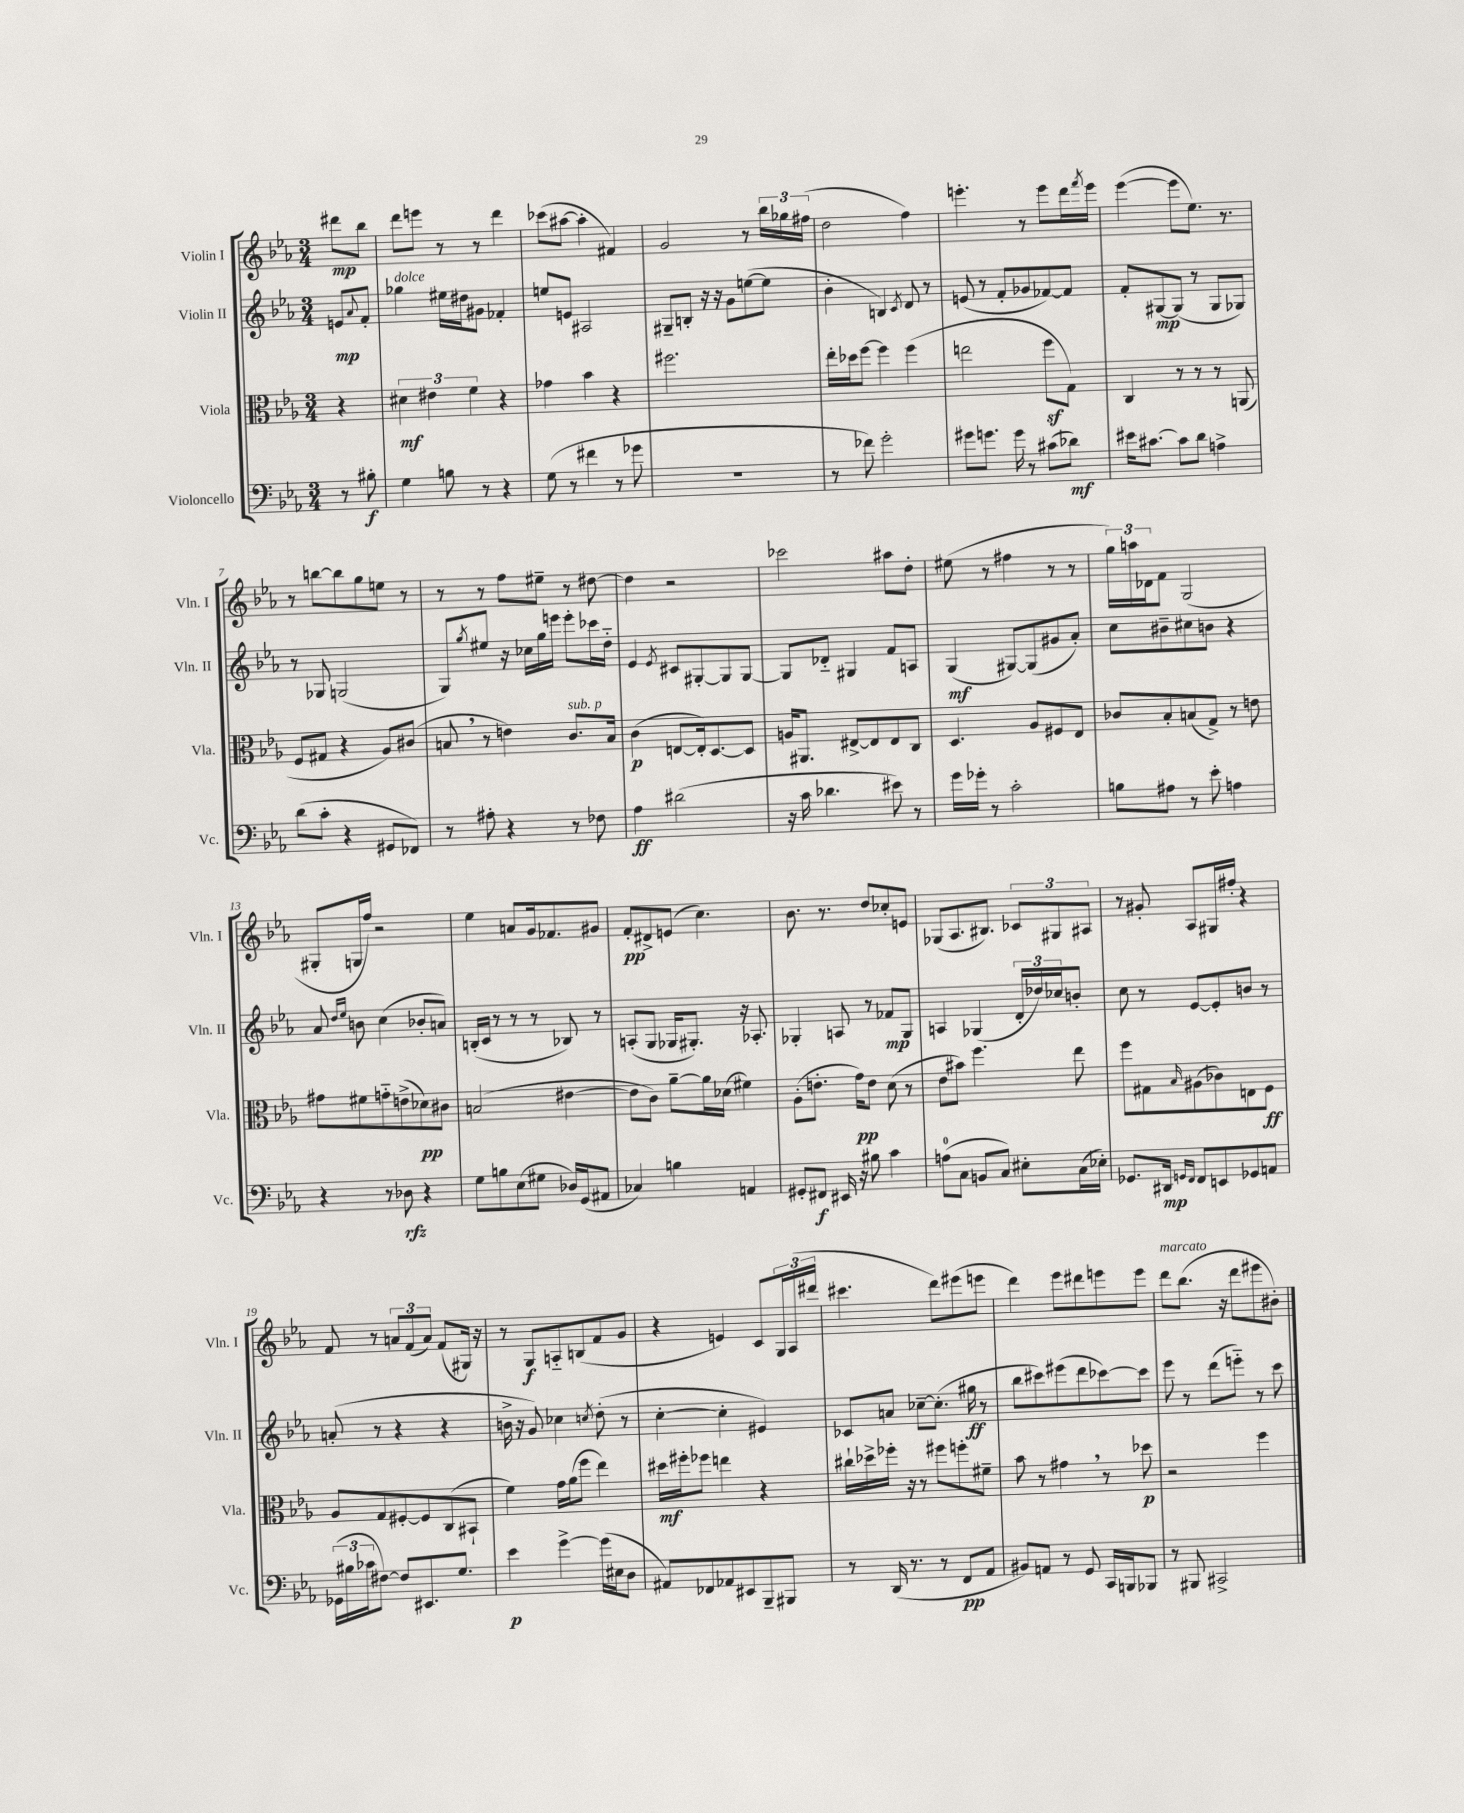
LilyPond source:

<<
\new StaffGroup <<
\new Staff = "s0" \with { instrumentName = "Violin I" shortInstrumentName = "Vln. I" } {
    \clef treble \key ees \major \numericTimeSignature \time 3/4 \partial 4
    dis'''8\mp bes''8 |
    d'''8 e'''8 r8 r8 d'''4 |
    ces'''8( ais''8~ ais''4-. fis'4) |
    g'2 r8 \tuplet 3/2 { bes''16 ges''16 fis''16( } |
    d''2 f''4) |
    e'''4.-. r8 e'''8 d'''16 \acciaccatura { f'''8 } e'''16 |
    ees'''4~( ees'''8 ees''8.) r8. |
    r8 b''8~ b''8 g''8 e''8 r8 |
    r8 r8 f''8 eis''8-- r8 dis''8~ |
    dis''4 r2 |
    ces'''2 ais''8 d''8-. |
    eis''8( r8 fis''4 r8 r8 |
    \tuplet 3/2 { g''16) a''16 des'16 } f'8 g2( |
    gis8-. g16 f''16) r2 |
    ees''4 a'8 g'16 fes'8. gis'8 |
    f'8-.\pp dis'8-> e'8( c''4.) |
    bes'8. r8. d''8 ces''8-. e'8 |
    ges8( aes8. bis8.) \tuplet 3/2 { ces'8 gis8 ais8 } |
    r8 gis'8-. aes8 gis16 fis''16-. r4 |
    f'8 r8 \tuplet 3/2 { a'8 f'8( a'8) } f'8( gis16) r16 |
    r8 g8\f a8-_ b8( f'8 g'8 |
    r4 e'4) c'8 \tuplet 3/2 { g16 aes16( dis'''16 } |
    cis'''4. d'''8) eis'''8( e'''8 |
    d'''4) ees'''8 dis'''8 e'''8 e'''8 |
    d'''8^\markup { \italic "marcato" } bes''8.( r16 d'''8 eis'''8 bis'8-.) \bar "|." |
}
\new Staff = "s1" \with { instrumentName = "Violin II" shortInstrumentName = "Vln. II" } {
    \clef treble \key ees \major \numericTimeSignature \time 3/4 \partial 4
    e'8\mp \appoggiatura { aes'8 } f'8-. |
    ges''4^\markup { \italic "dolce" } eis''16 dis''16 gis'8 fes'4-. |
    e''8 e'8 ais2 |
    gis8-- b8-. r16 r16 g'8 e''8~( e''8 |
    bes'4-. b4) \acciaccatura { c'8 } d'8 r8 |
    e'8( r8 f'8-. ges'8 fes'8~) fes'8 |
    f'8-. gis8~\mp gis8( r8 gis8 ges8) |
    r8 ges8 g2( |
    g8) \acciaccatura { g''8 } eis''8 r16 ces''16 g''16 e'''16 e'''8-. ces'''16 d''16-_ |
    ees'4 \acciaccatura { ees'8 } cis'8 gis8~-. gis8 gis8~ |
    gis8 des'8-_ gis4 f'8 a8 |
    g4\mf( gis8~) gis8( gis'8 aes'8-.) |
    c''8 bis'8-- cis''8 b'8 r4 |
    aes'8 \grace { d''16 ees''16 } b'8 c''4( bes'8-. a'8) |
    b16-.( c'16 r8 r8 r8 bes8) r8 |
    a8-.( g8 ges16 gis8.-.) r16 aes8.-. |
    ges4-. a8 r8 fes'8\mp ges8 |
    a4 ges4( \tuplet 3/2 { d'16-. des''16) ces''16 } b'8-. |
    c''8 r8 ees'8~ ees'8-. b'8 r8 |
    a'8-.( r8 r4 r4 |
    b'16-> r16 g'8) ces''4 \acciaccatura { c''8 } d''8-.( r8 |
    c''4~-. c''4-. eis'4) |
    ces'8 a'8 ces''8~-- ces''8.-.( gis''16\ff r8 |
    bes''8 cis'''8) eis'''8( d'''8 ces'''8~) ces'''8 |
    ees'''8 r8 d'''8( e'''8-_) r8 c'''8 \bar "|." |
}
\new Staff = "s2" \with { instrumentName = "Viola" shortInstrumentName = "Vla." } {
    \clef alto \key ees \major \numericTimeSignature \time 3/4 \partial 4
    r4 |
    \tuplet 3/2 { dis'4\mf eis'4 f'4 } r4 |
    ges'4 bes'4 r4 |
    fis''2. |
    ees''16-. des''16 f''8~ f''4 f''4( |
    e''2 f''8\sf g8) |
    c4 r8 r8 r8 a,8( |
    f8 gis8 r4 aes8) cis'8( |
    b8 \breathe r8 e'4) c'8.^\markup { \italic "sub. p" } b16 |
    c'4\p( e8~ e16-.) d8.~ d8 |
    a16 ais,8. eis8~-> eis8 eis8 c8 |
    d4. aes8 fis8 ees8 |
    ces'8 bes8-. b8( g8->) r8 e'8 |
    gis'8 fis'8 g'8-_ e'8->( des'8\pp) cis'8 |
    b2( eis'4~ |
    eis'8 c'8) aes'8~-- aes'16 des'16( fis'4) |
    aes8-.( e'8.-. g'16\pp) e'8 d'8( r8 |
    ees'8 bis'8) f''4. ees''8 |
    f''8 gis8 \grace { bes16 } ais8( ces'8) e8 f8\ff |
    aes8 g8 fis8~-. fis8 c8( bis,8-! |
    f'4) g'16 aes'16( f''8 ees''4) |
    dis''16\mf fis''16-. fes''8 e''4 r4 |
    cis''16-! des''16-> fes''16-. r16 r8 fis''8 f''8-. fis'8-- |
    bes'8 r8 gis'4 \breathe r8 des''8\p |
    r2 f''4 \bar "|." |
}
\new Staff = "s3" \with { instrumentName = "Violoncello" shortInstrumentName = "Vc." } {
    \clef bass \key ees \major \numericTimeSignature \time 3/4 \partial 4
    r8 bis8-.\f |
    g4 b8 r8 r4 |
    g8( r8 fis'4 r8 ges'8 |
    R2. |
    r8 fes'8) g'2-. |
    gis'8 g'8. g'16 r8 cis'8( des'8\mf) |
    eis'16 cis'8.~ cis'8 d'8 a4-> |
    d'8( c'8-. r4 gis,8 fes,8) |
    r8 ais8-. r4 r8 fes8 |
    aes4\ff dis'2( |
    r16 c'16 des'4. eis'8) r8 |
    g'16 ges'16-. r8 c'2-. |
    b8 ais8 r8 ees'8-. a4 |
    r4 r8 des8\rfz r4 |
    g8 b8 ees8( gis8 des16) g,16( ais,8 |
    ces4) b4 a,4 |
    gis,8-. fis,8\f eis,16 r16 bis8 c'4 |
    a8-0( c8 b,8 c8) eis8-. c16( ees16-.) |
    ges,8. dis,16\mp \grace { g,16 f,16 } f,8 e,8 ges,8 a,8 |
    \tuplet 3/2 { ges,16( bis16 ces'16 } fis8~) fis8 eis,8. g8. |
    ees'4\p g'4~-> g'16( eis16 d8 |
    ais,8) fes,8 aes,8 eis,8 bes,,8-- bis,,8 |
    r8 d,16( r8. r8 f,8\pp aes,8 |
    bis,8) a,8 r8 g,8 c,16 b,,16 bes,,8 |
    r8 bis,,8 cis,2-> \bar "|." |
}
>>
>>
